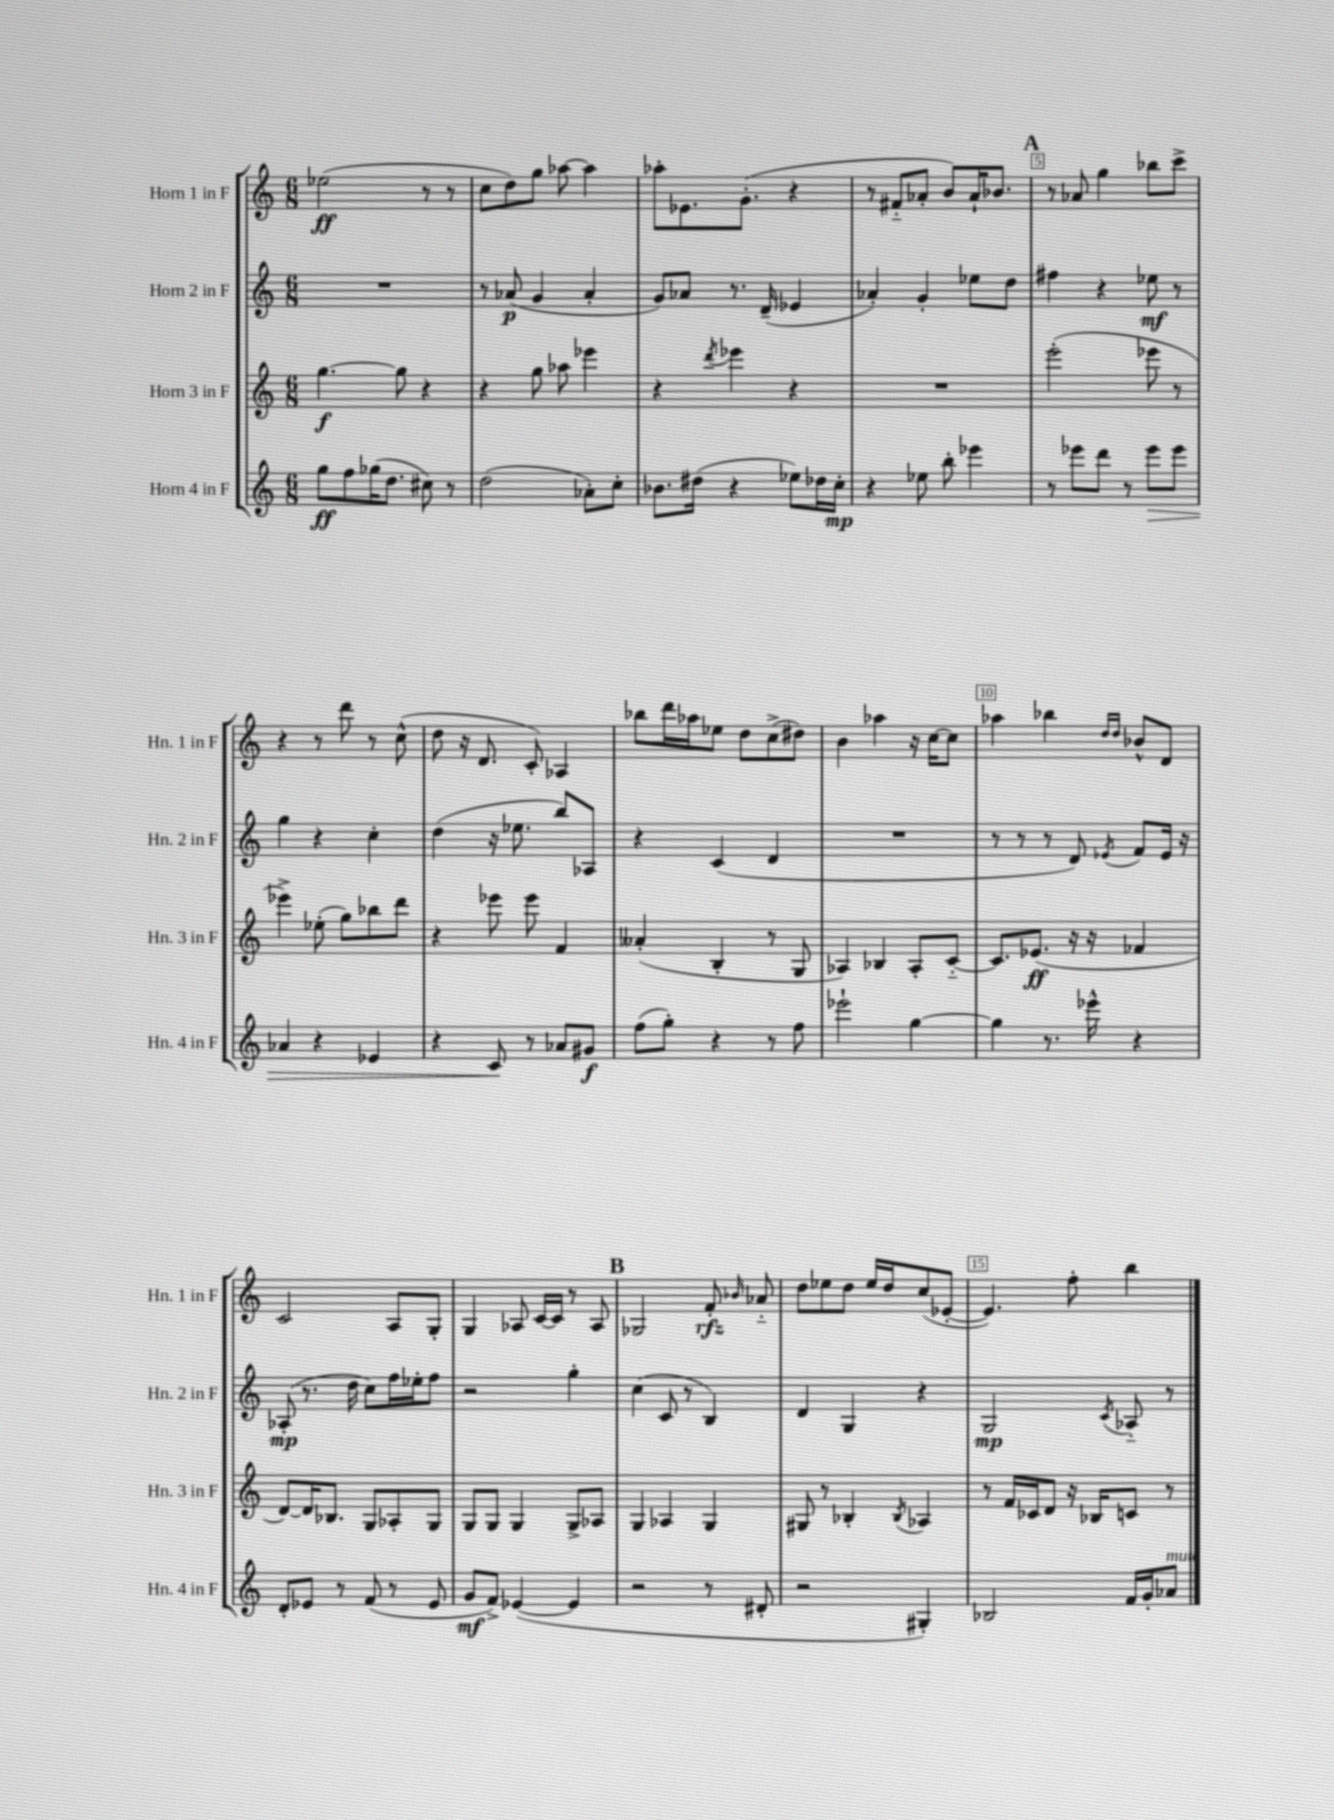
<<
\new StaffGroup <<
\new Staff = "s0" \with { instrumentName = "Horn 1 in F" shortInstrumentName = "Hn. 1 in F" } {
    \clef treble \key c \major \numericTimeSignature \time 6/8
    \autoBeamOff ees''2\ff( r8 r8 |
    c''8[ d''8) g''8] aes''8~ aes''4 |
    aes''8[-. ees'8. g'8.]-.( r4 |
    r8 fis'8[-_ aes'8]-. b'8[) aes'16-! bes'8.] |
    \mark \markup { \bold "A" } r8 aes'8 g''4 bes''8[ c'''8]-> |
    r4 r8 d'''8 r8 c''8-^( |
    d''8 r16 d'8. c'8-.) aes4 |
    bes''8[ d'''16 aes''16 ees''8] d''8[ c''8->( dis''8]) |
    b'4 aes''4 r16 c''16[~ c''8] |
    aes''4 bes''4 \grace { d''16[ d''16] } bes'8[-^ d'8] |
    c'2 a8[ g8]-. |
    g4 aes8 c'16[~ c'16] r8 aes8 |
    \mark \markup { \bold "B" } ges2 f'8-.\rfz \grace { bes'16 } aes'8-_ |
    d''8[ ees''8 d''8] ees''16[ d''16 c''8( ees'8]~-. |
    ees'4.) f''8-. b''4 \bar "|." |
}
\new Staff = "s1" \with { instrumentName = "Horn 2 in F" shortInstrumentName = "Hn. 2 in F" } {
    \clef treble \key c \major \numericTimeSignature \time 6/8
    \autoBeamOff R2. |
    r8 aes'8\p( g'4 aes'4-. |
    g'8[) aes'8] r8. d'16--( ees'4 |
    aes'4-.) g'4-. ees''8[ d''8] |
    \mark \markup { \bold "A" } fis''4 r4 ees''8\mf r8 |
    g''4 r4 c''4-. |
    d''4( r16 ees''8. b''8[) aes8] |
    r4 c'4( d'4 |
    R2. |
    r8 r8 r8 d'8) \acciaccatura { ees'8 } f'8[ ees'16] r16 |
    aes8-.\mp( r8. d''16 c''8[) f''16 ees''16-. f''8] |
    r2 g''4-. |
    \mark \markup { \bold "B" } c''4( c'8 r8 b4) |
    d'4 g4 r4 |
    g2\mp \acciaccatura { c'8 } aes8-_ r8 \bar "|." |
}
\new Staff = "s2" \with { instrumentName = "Horn 3 in F" shortInstrumentName = "Hn. 3 in F" } {
    \clef treble \key c \major \numericTimeSignature \time 6/8
    \autoBeamOff g''4.~\f g''8 r4 |
    r4 g''8 aes''8 ees'''4 |
    r4 \acciaccatura { d'''8 } ees'''4 r4 |
    R2. |
    \mark \markup { \bold "A" } e'''2-.( ees'''8 r8 |
    ees'''4->) ees''8-.( g''8[) bes''8 d'''8] |
    r4 ees'''8 ees'''8 f'4 |
    aeses'4-.( b4-. r8 g8 |
    aes4) bes4 aes8[-. c'8]~-_ |
    c'8.[ ees'8.]\ff( r16 r16 fes'4 |
    d'8[~) d'16 bes8.] g8[ aes8-. g8] |
    g8[ g8] g4 g8[-> aes8] |
    \mark \markup { \bold "B" } g4 aes4 g4 |
    gis8 r8 bes4-. \acciaccatura { bes8 } aes4 |
    r8 f'16[ ces'16 d'8] r16 bes16[ c'8] r8 \bar "|." |
}
\new Staff = "s3" \with { instrumentName = "Horn 4 in F" shortInstrumentName = "Hn. 4 in F" } {
    \clef treble \key c \major \numericTimeSignature \time 6/8
    \autoBeamOff g''8[\ff f''8 ges''16( d''8.] cis''8) r8 |
    d''2( aes'8[-.) c''8]-. |
    bes'8.[ dis''16]( r4 ees''8[) des''16 c''16]-.\mp |
    r4 ees''8 b''8-. ees'''4 |
    \mark \markup { \bold "A" } r8 ees'''8[ d'''8] r8 ees'''8[\> ees'''8] |
    aes'4 r4 ees'4 |
    r4 c'8\! r8 aes'8[ gis'8]\f |
    f''8[( g''8]-.) r4 r8 f''8 |
    ees'''2-! g''4~ |
    g''4 r8. ees'''16-^ r4 |
    d'8[-. ees'8] r8 f'8( r8 ees'8 |
    g'8[\mf f'8]->) ees'4~( ees'4 |
    \mark \markup { \bold "B" } r2 r8 dis'8-. |
    r2 gis4-.) |
    bes2 f'16[ g'16-. aes'8]^\markup { \italic "mute" } \bar "|." |
}
>>
>>
\layout { \context { \Score \override BarNumber.break-visibility = ##(#f #t #t) barNumberVisibility = #(every-nth-bar-number-visible 5) \override BarNumber.stencil = #(make-stencil-boxer 0.1 0.3 ly:text-interface::print) } }
